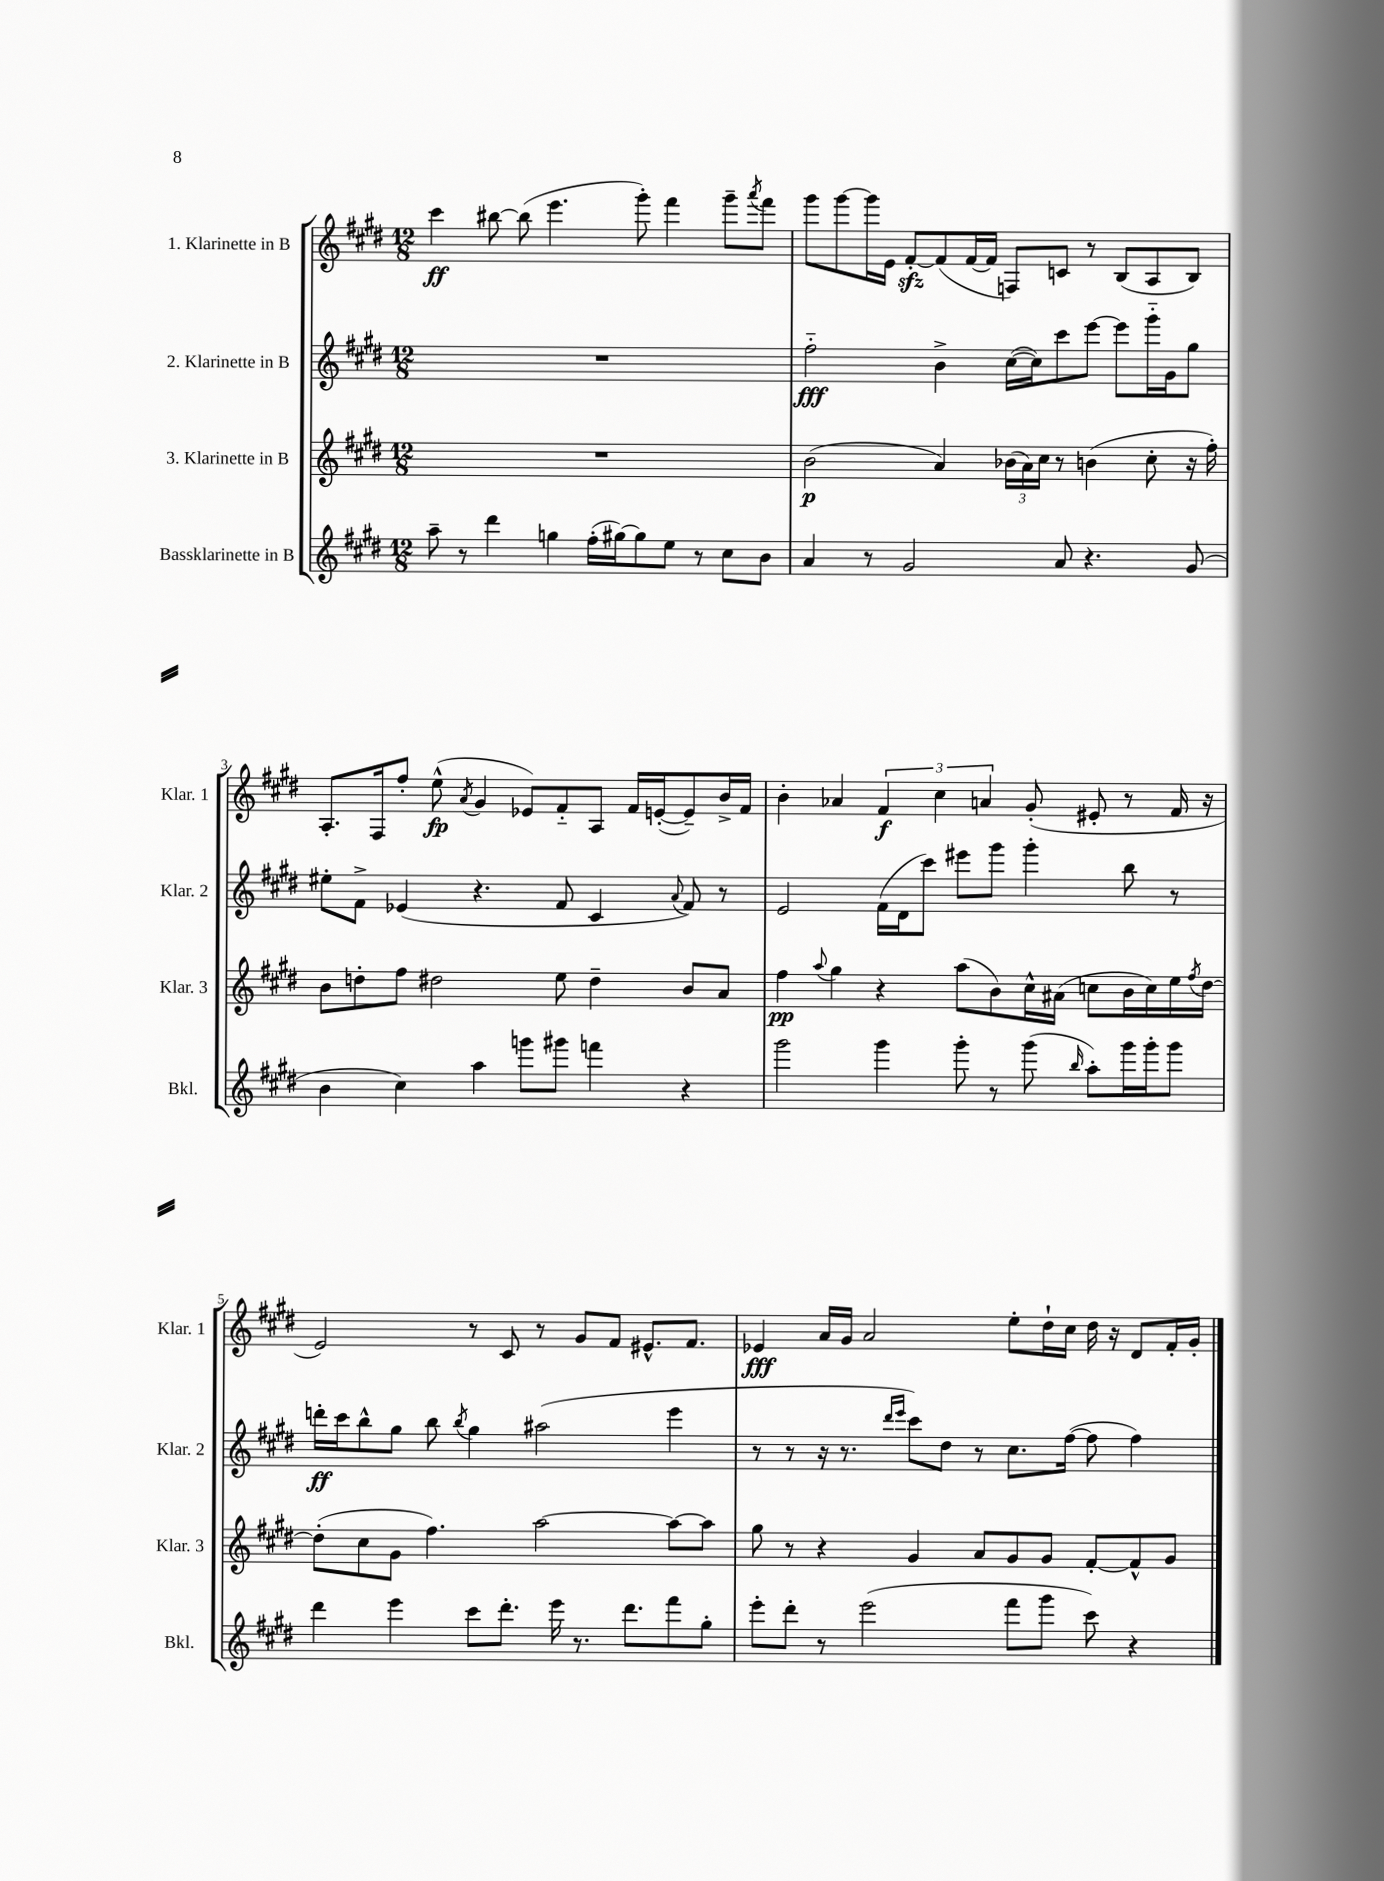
<<
\new StaffGroup <<
\new Staff = "s0" \with { instrumentName = "1. Klarinette in B" shortInstrumentName = "Klar. 1" } {
    \clef treble \key e \major \numericTimeSignature \time 12/8
    cis'''4\ff bis''8~ bis''8( e'''4. gis'''8-.) fis'''4 gis'''8-- \acciaccatura { a'''8 } fis'''8 |
    gis'''8 gis'''8~ gis'''16 e'16 fis'8~-.\sfz fis'8( fis'16~ fis'16 f8) c'8 r8 b8( a8 b8) |
    a8.-. fis16 fis''8-. e''8-^\fp( \acciaccatura { a'8 } gis'4 ees'8) fis'8-_ a8 fis'16 e'16~-.( e'8--) b'16-> fis'16 |
    b'4-. aes'4 \tuplet 3/2 { fis'4\f cis''4 a'4 } gis'8-.( eis'8-. r8 fis'16 r16 |
    e'2) r8 cis'8 r8 gis'8 fis'8 eis'8.-^ fis'8. |
    ees'4\fff a'16 gis'16 a'2 e''8-. dis''16-! cis''16 dis''16 r16 dis'8 fis'16-. gis'16-. \bar "|." |
}
\new Staff = "s1" \with { instrumentName = "2. Klarinette in B" shortInstrumentName = "Klar. 2" } {
    \clef treble \key e \major \numericTimeSignature \time 12/8
    R1. |
    fis''2-_\fff b'4-> cis''16~( cis''16) cis'''8 e'''8~ e'''8 gis'''16-_ gis'16 gis''8 |
    eis''8-. fis'8-> ees'4( r4. fis'8 cis'4 \appoggiatura { a'8 } fis'8) r8 |
    e'2 fis'16( dis'16 cis'''8) eis'''8 gis'''8 gis'''4-. b''8 r8 |
    d'''16-.\ff cis'''16 b''8-^ gis''8 b''8 \acciaccatura { b''8 } gis''4 ais''2( e'''4 |
    r8 r8 r16 r8. \grace { dis'''16 e'''16 } cis'''8) dis''8 r8 cis''8. fis''16~( fis''8 fis''4) \bar "|." |
}
\new Staff = "s2" \with { instrumentName = "3. Klarinette in B" shortInstrumentName = "Klar. 3" } {
    \clef treble \key e \major \numericTimeSignature \time 12/8
    R1. |
    b'2\p( a'4) \tuplet 3/2 { bes'16( a'16) cis''16 } r8 b'4( cis''8-. r16 fis''16-.) |
    b'8 d''8-. fis''8 dis''2 e''8 dis''4-- b'8 a'8 |
    fis''4\pp \appoggiatura { a''8 } gis''4 r4 a''8( b'8) cis''16-^ ais'16( c''8 b'16 c''16) e''16 \acciaccatura { fis''8 } dis''16~ |
    dis''8-.( cis''8 gis'8 fis''4.) a''2~ a''8~ a''8 |
    gis''8 r8 r4 gis'4 a'8 gis'8 gis'8 fis'8~-. fis'8-^ gis'8 \bar "|." |
}
\new Staff = "s3" \with { instrumentName = "Bassklarinette in B" shortInstrumentName = "Bkl." } {
    \clef treble \key e \major \numericTimeSignature \time 12/8
    a''8-- r8 dis'''4 g''4 fis''16-.( gis''16~) gis''8 e''8 r8 cis''8 b'8 |
    a'4 r8 gis'2 a'8 r4. gis'8( |
    b'4 cis''4) a''4 g'''8 gis'''8 f'''4 r4 |
    gis'''2 gis'''4 gis'''8-. r8 gis'''8( \grace { b''16 } a''8-.) gis'''16 gis'''16-. gis'''8 |
    dis'''4 e'''4 cis'''8 dis'''8.-. e'''16 r8. dis'''8. fis'''8 gis''8-. |
    e'''8-. dis'''8-. r8 e'''2( fis'''8 gis'''8 cis'''8) r4 \bar "|." |
}
>>
>>
